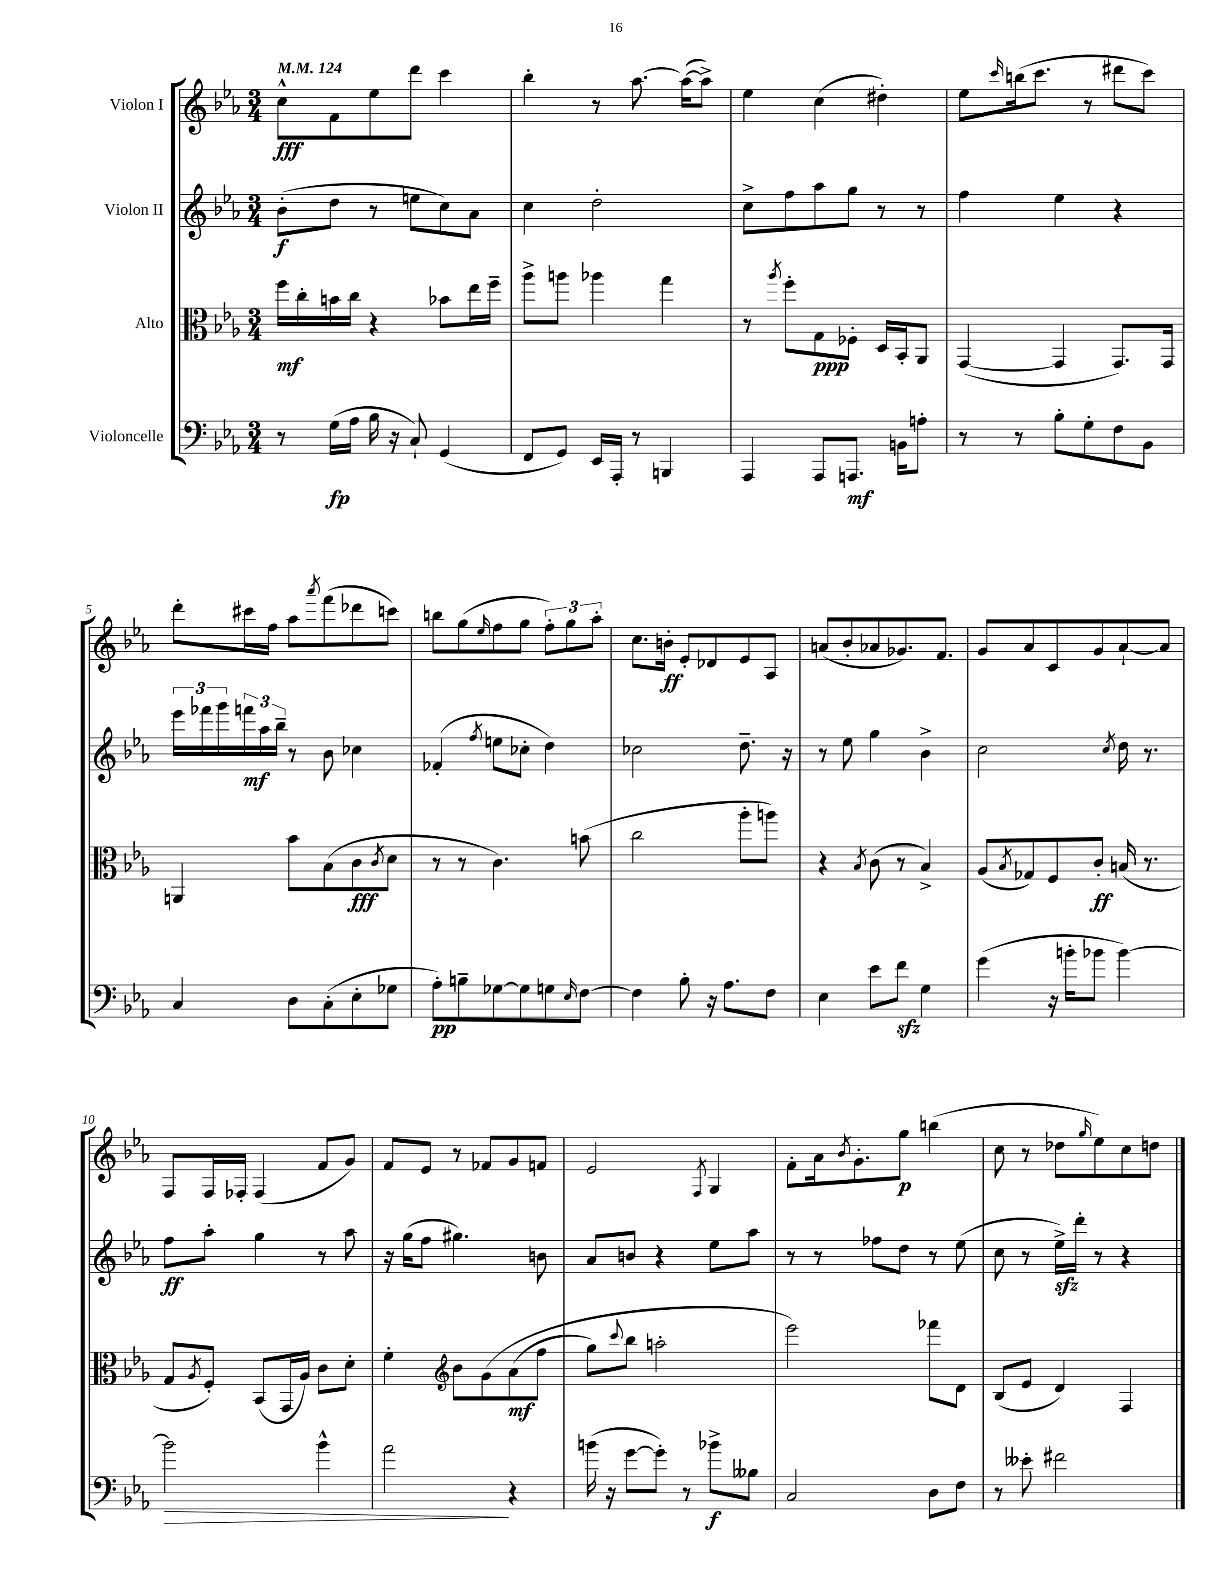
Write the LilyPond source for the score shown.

<<
\new StaffGroup <<
\new Staff = "s0" \with { instrumentName = "Violon I" } {
    \clef treble \key ees \major \numericTimeSignature \time 3/4 \tempo 4 = 124
    c''8-^\fff f'8 ees''8 d'''8 c'''4 |
    bes''4-. r8 aes''8.~ aes''16~( aes''8->) |
    ees''4 c''4( dis''4-.) |
    ees''8 \grace { c'''16 } b''16( c'''8. r8 dis'''8 c'''8) |
    d'''8-. cis'''16 f''16 aes''8 \acciaccatura { aes'''8 } f'''8( des'''8 c'''8) |
    b''8 g''8( \grace { ees''16 } f''8 g''8 \tuplet 3/2 { f''8-.) g''8 aes''8-. } |
    c''8. b'16-.\ff ees'8-. des'8 ees'8 aes8 |
    a'8( bes'8-. aes'8 ges'8.) f'8. |
    g'8 aes'8 c'8 g'8 aes'8~-! aes'8 |
    f8 f16 fes16-. fes4( f'8 g'8) |
    f'8 ees'8 r8 fes'8 g'8 f'8 |
    ees'2 \acciaccatura { f8 } g4 |
    f'8-. aes'16 \acciaccatura { bes'8 } g'8.-. g''8\p b''4( |
    c''8 r8 des''8 \grace { g''16 } ees''8) c''8 d''8 \bar "|." |
}
\new Staff = "s1" \with { instrumentName = "Violon II" } {
    \clef treble \key ees \major \numericTimeSignature \time 3/4
    bes'8-.\f( d''8 r8 e''8 c''8) aes'8 |
    c''4 d''2-. |
    c''8-> f''8 aes''8 g''8 r8 r8 |
    f''4 ees''4 r4 |
    \tuplet 3/2 { ees'''16 fes'''16 g'''16 } \tuplet 3/2 { f'''16\mf aes''16 bes''16-- } r8 bes'8 ces''4 |
    fes'4-.( \acciaccatura { f''8 } e''8 ces''8-. d''4) |
    ces''2 d''8.-- r16 |
    r8 ees''8 g''4 bes'4-> |
    c''2 \acciaccatura { c''8 } d''16 r8. |
    f''8\ff aes''8-. g''4 r8 aes''8 |
    r16 g''16( f''8 gis''4.) b'8 |
    aes'8 b'8 r4 ees''8 aes''8 |
    r8 r8 fes''8 d''8 r8 ees''8( |
    c''8 r8 ees''16->\sfz) d'''16-. r8 r4 \bar "|." |
}
\new Staff = "s2" \with { instrumentName = "Alto" } {
    \clef alto \key ees \major \numericTimeSignature \time 3/4
    f''16\mf c''16-. b'16 c''16 r4 bes'8 ees''16 f''16-- |
    aes''8-> a''8 aes''4 g''4 |
    r8 \acciaccatura { aes''8 } f''8-. g8\ppp fes8-. d16 bes,16-. aes,8 |
    g,4~( g,4 g,8.) g,16 |
    a,4 bes'8 bes8( c'8\fff \acciaccatura { c'8 } d'8 |
    r8 r8 c'4.) b'8( |
    c''2 aes''8-. a''8) |
    r4 \acciaccatura { bes8 } c'8( r8 bes4->) |
    aes8( \acciaccatura { bes8 } ges8) f8 c'8-.\ff b16( r8. |
    g8 \acciaccatura { aes8 } f8-.) bes,8( g,16 aes16) c'8 d'8-. |
    f'4-. \clef treble bes'8 g'8\( aes'8\mf( f''8 |
    g''8) \appoggiatura { c'''8 } bes''8 a''2-. |
    ees'''2\) fes'''8 d'8 |
    bes8( ees'8 d'4) f4 \bar "|." |
}
\new Staff = "s3" \with { instrumentName = "Violoncelle" } {
    \clef bass \key ees \major \numericTimeSignature \time 3/4
    r8 g16\fp( aes16 bes16 r16 c8-!) g,4( |
    f,8 g,8) ees,16 aes,,16-. r8 b,,4 |
    aes,,4 aes,,8 a,,8.\mf b,16 a8-. |
    r8 r8 bes8-. g8-. f8 bes,8 |
    c4 d8 c8-.( ees8-. ges8 |
    aes8-.\pp) b8-- ges8~ ges8 g8 \grace { ees16 } f8~ |
    f4 bes8-. r16 aes8. f8 |
    ees4 ees'8 f'8\sfz g4 |
    g'4( r16 b'16-. bes'8 bes'4~) |
    bes'2\> bes'4-^ |
    aes'2\! r4 |
    b'16( r16 g'8~ g'8-.) r8 bes'8->\f beses8 |
    c2 d8 f8 |
    r8 eeses'8-. fis'2 \bar "|." |
}
>>
>>
